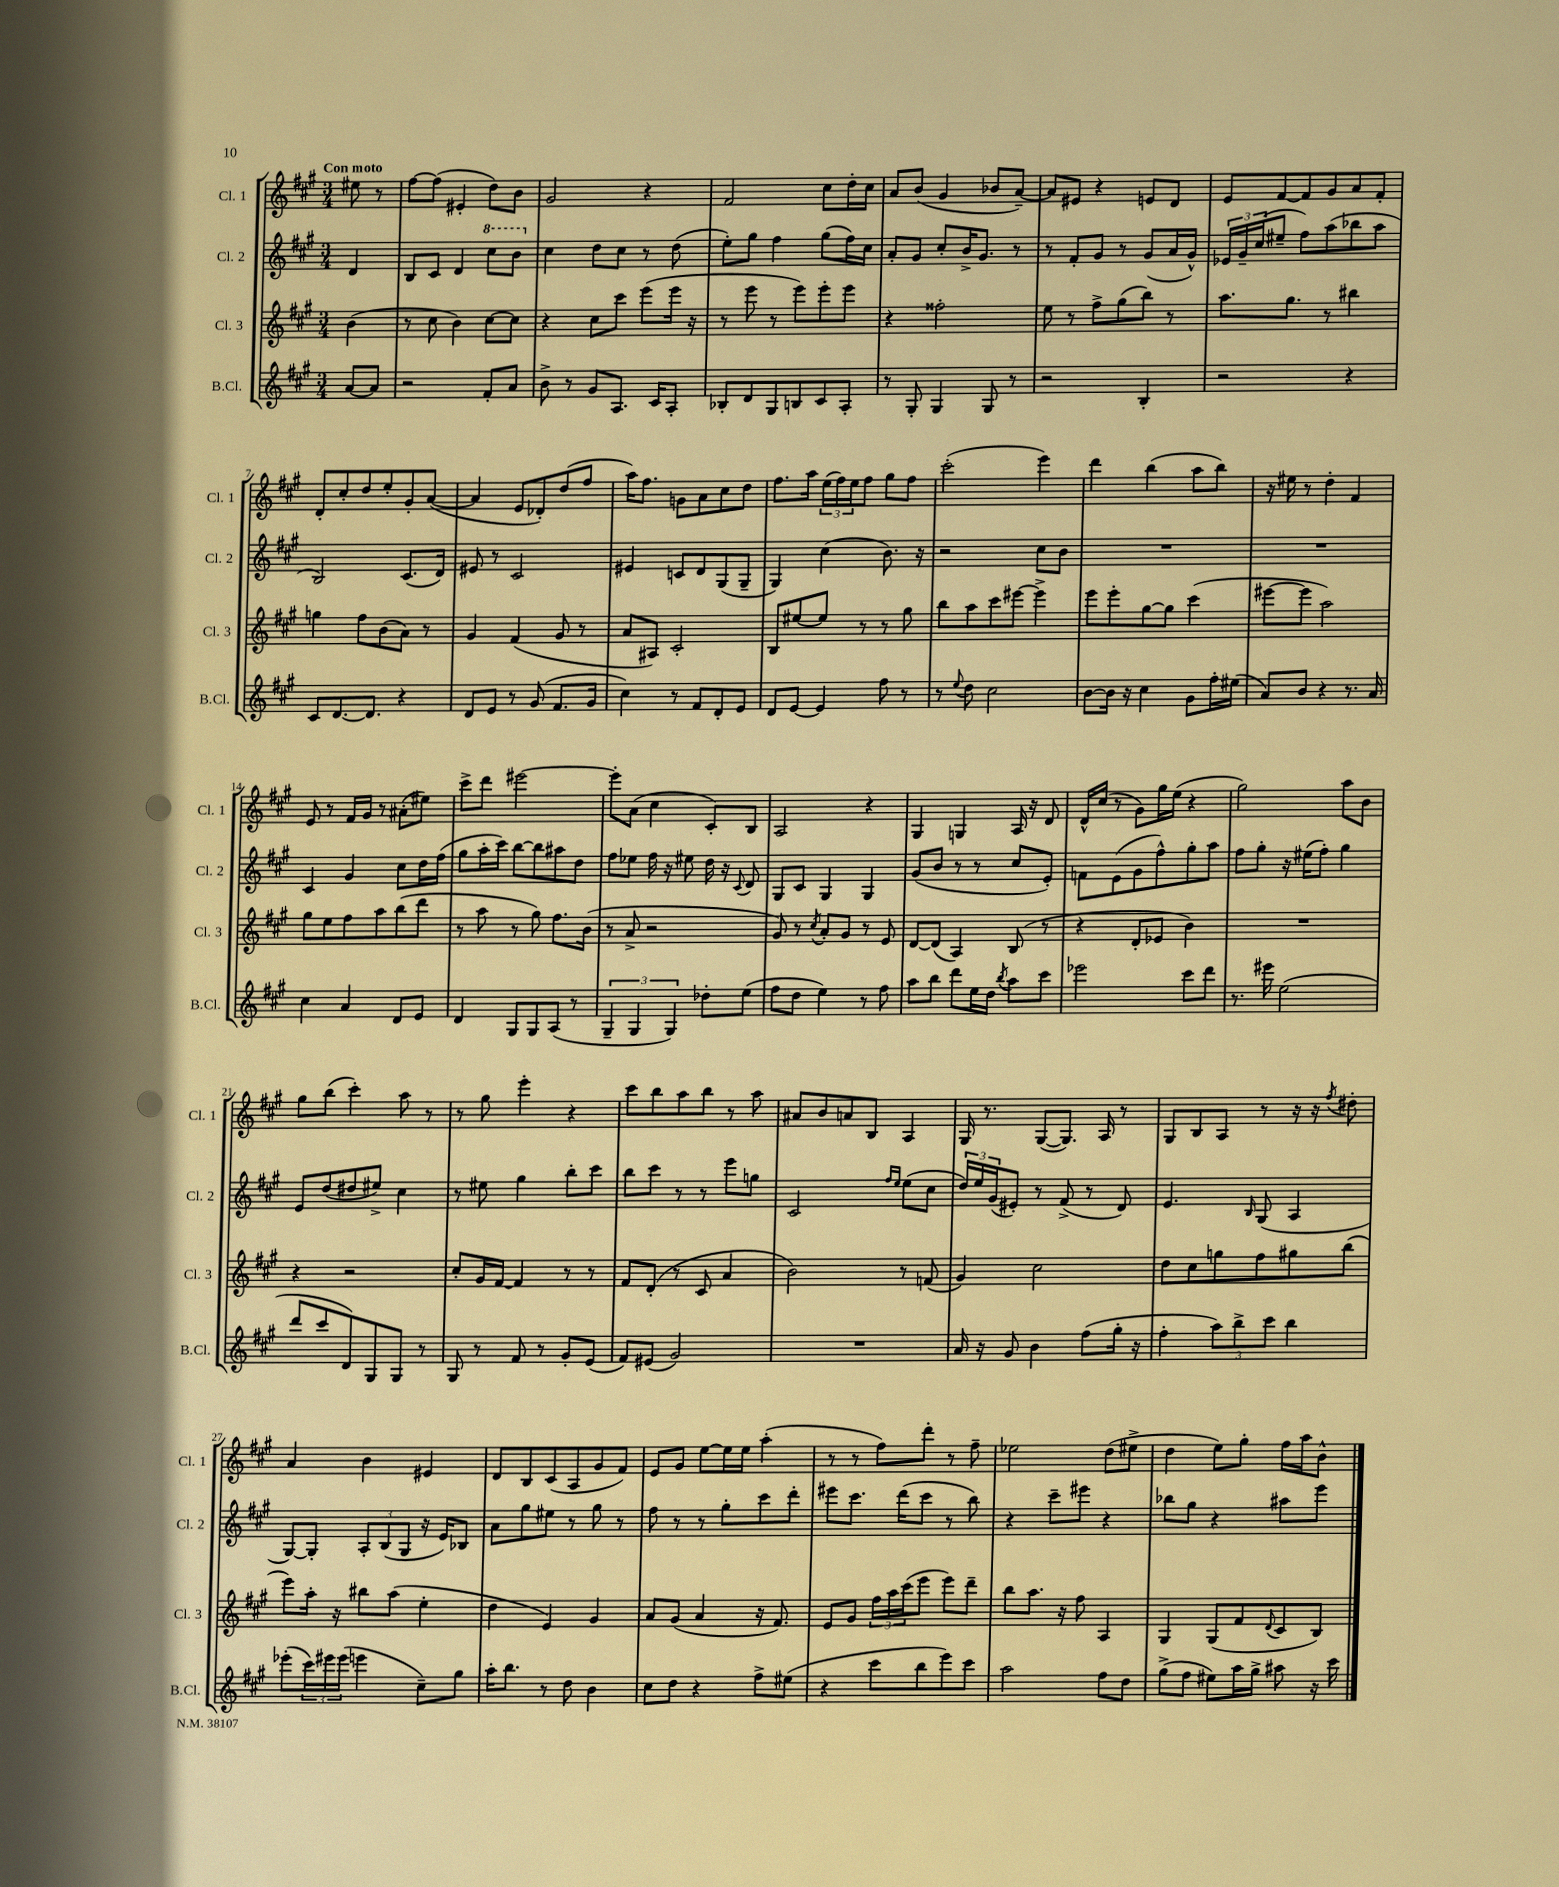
<<
\new StaffGroup <<
\new Staff = "s0" \with { instrumentName = "Cl. 1" shortInstrumentName = "Cl. 1" } {
    \clef treble \key a \major \numericTimeSignature \time 3/4 \partial 4 \tempo "Con moto"
    eis''8 r8 |
    fis''8~ fis''8( eis'4-. d''8) b'8 |
    gis'2 r4 |
    fis'2 cis''8 d''16-. cis''16 |
    a'8 b'8( gis'4 bes'8 a'8~--) |
    a'8 eis'8 r4 e'8 d'8 |
    e'8 fis'8~ fis'8 gis'8 a'8 fis'8-. |
    d'8-. cis''8-. d''8 e''8-. gis'8-. a'8~( |
    a'4 e'8 des'8-.) d''8( fis''8 |
    a''16) fis''8. g'8 a'8 cis''8 d''8 |
    fis''8. a''16 \tuplet 3/2 { e''16( fis''16) e''16 } fis''8 gis''8 fis''8 |
    cis'''2-.( e'''4) |
    d'''4 b''4( a''8 b''8) |
    r16 eis''16 r8 d''4-. fis'4 |
    e'8 r8 fis'16 gis'16 r8 ais'8-.( eis''8) |
    cis'''8-> d'''8 eis'''2~ |
    eis'''8-. a'8( cis''4 cis'8-.) b8 |
    a2 r4 |
    gis4 g4 a16 r16 d'8 |
    d'16-^ cis''16( r8 gis'8) gis''16 e''16( r4 |
    gis''2) a''8 b'8 |
    gis''8 b''8( cis'''4-.) a''8 r8 |
    r8 gis''8 e'''4-. r4 |
    cis'''8 b''8 a''8 b''8 r8 a''8 |
    ais'8 b'8 a'8 b8 a4 |
    gis16 r8. gis8~( gis8.) a16 r8 |
    gis8 b8 a8 r8 r16 r16 \acciaccatura { fis''8 } dis''8-. |
    a'4 b'4 eis'4 |
    d'8 b8 cis'8( a8 gis'8 fis'8) |
    e'8 gis'8 e''8~ e''16 e''16 a''4-.( |
    r8 r8 fis''8) d'''8-. r8 fis''8-- |
    ees''2 d''8( eis''8-> |
    d''4 e''8) gis''8-. fis''16 a''16 b'8-^ \bar "|." |
}
\new Staff = "s1" \with { instrumentName = "Cl. 2" shortInstrumentName = "Cl. 2" } {
    \clef treble \key a \major \numericTimeSignature \time 3/4 \partial 4
    d'4 |
    b8 cis'8 d'4 \ottava #1 cis'''8 b''8 \ottava #0 |
    cis''4 d''8 cis''8 r8 d''8( |
    e''8-.) gis''8 fis''4 gis''8( fis''16) cis''16 |
    a'8-. gis'8 cis''8-. b'16-> gis'8. r8 |
    r8 fis'8-. gis'8 r8 gis'8( a'16 gis'16-^) |
    \tuplet 3/2 { ees'16 gis'16-- cis''16( } eis''8-- fis''8) a''8( bes''8 a''8 |
    b2) cis'8.( d'16) |
    eis'8 r8 cis'2 |
    eis'4 c'8 d'8 gis8( gis8-- |
    gis4) cis''4( b'8.) r16 |
    r2 cis''8 b'8 |
    R2. |
    R2. |
    cis'4 gis'4 cis''8 d''16 fis''16( |
    gis''8 a''16-. cis'''16) b''8~ b''8 ais''8 d''8 |
    fis''8 ees''8 fis''16 r16 eis''8 d''16 r16 \appoggiatura { cis'8 } d'8 |
    gis8 cis'8 gis4 gis4 |
    gis'8( b'8 r8 r8 cis''8 e'8-.) |
    f'8 e'8( gis'8 fis''8-^) gis''8-. a''8 |
    fis''8 gis''8-. r16 eis''16( fis''8-.) gis''4 |
    e'8 d''8( dis''8 eis''8->) cis''4 |
    r8 eis''8 gis''4 b''8-. cis'''8 |
    b''8 cis'''8 r8 r8 e'''8 g''8 |
    cis'2 \grace { fis''16 e''16 } e''8( cis''8 |
    \tuplet 3/2 { d''16) e''16 gis'16( } eis'8-.) r8 fis'8->( r8 d'8) |
    e'4. \grace { b16 } gis8( a4 |
    gis8~) gis8-. \tuplet 3/2 { a8-. b8( gis8 } r16 e'16) bes8 |
    a'8 gis''8 eis''8 r8 gis''8 r8 |
    fis''8 r8 r8 gis''8-. cis'''8 d'''8-. |
    eis'''8 cis'''8. d'''16( cis'''8 r8 b''8) |
    r4 cis'''8-- eis'''8 r4 |
    bes''8 gis''8 r4 ais''8 e'''8 \bar "|." |
}
\new Staff = "s2" \with { instrumentName = "Cl. 3" shortInstrumentName = "Cl. 3" } {
    \clef treble \key a \major \numericTimeSignature \time 3/4 \partial 4
    b'4( |
    r8 cis''8 b'4) cis''8~ cis''8 |
    r4 cis''8 cis'''8 e'''8( e'''16 r16 |
    r8 e'''8 r8 e'''8) e'''8-. e'''8 |
    r4 fisis''2-. |
    e''8 r8 fis''8-> gis''8( b''8) r8 |
    a''8. gis''8. r8 bis''4 |
    g''4 fis''8 b'8( a'8) r8 |
    gis'4 fis'4( gis'8 r8 |
    a'8 ais8) cis'2-. |
    b8 eis''8~ eis''8 r8 r8 gis''8 |
    b''8 a''8 cis'''8 eis'''8~ eis'''4-> |
    e'''8 e'''8-. gis''8~ gis''8 cis'''4( |
    eis'''8~ eis'''8 a''2) |
    gis''8 e''8 fis''8 a''8 b''8( d'''8 |
    r8 a''8 r8 gis''8) fis''8. b'16( |
    r8 a'8-> r2 |
    gis'8) r8 \acciaccatura { cis''8 } a'8-. gis'8 r8 e'8 |
    d'8~ d'8( a4) b8( r8 |
    r4 d'8-. ees'8 b'4) |
    R2. |
    r4 r2 |
    cis''8-. gis'16 fis'16~ fis'4 r8 r8 |
    fis'8 d'8-.( r8 cis'8 a'4 |
    b'2) r8 f'8( |
    gis'4) cis''2 |
    d''8 cis''8 g''8 fis''8 gis''8 b''8( |
    e'''8) a''16-. r16 bis''8 a''8( e''4-. |
    d''4 e'4) gis'4 |
    a'8 gis'8( a'4 r16 fis'8.) |
    e'8 gis'8 \tuplet 3/2 { fis''16 a''16 cis'''16( } e'''8 e'''8) d'''8-- |
    b''8 a''8. r16 fis''8 a4 |
    gis4 gis8( fis'8 \appoggiatura { d'8 } cis'8 b8) \bar "|." |
}
\new Staff = "s3" \with { instrumentName = "B.Cl." shortInstrumentName = "B.Cl." } {
    \clef treble \key a \major \numericTimeSignature \time 3/4 \partial 4
    a'8~ a'8 |
    r2 fis'8-. a'8 |
    b'8-> r8 gis'8 a8. cis'16 a8-. |
    bes8-. d'8 gis8 b8 cis'8 a8-. |
    r8 gis8-. gis4 gis8 r8 |
    r2 b4-. |
    r2 r4 |
    cis'8 d'8.~ d'8. r4 |
    d'8 e'8 r8 gis'8( fis'8. gis'16 |
    cis''4) r8 fis'8 d'8-. e'8 |
    d'8 e'8~ e'4 fis''8 r8 |
    r8 \appoggiatura { e''8 } d''8 cis''2 |
    b'8~ b'16 r16 cis''4 gis'8 fis''16-. eis''16( |
    a'8) b'8 r4 r8. a'16 |
    cis''4 a'4 d'8 e'8 |
    d'4 gis8 gis8 a8( r8 |
    \tuplet 3/2 { gis4-- gis4 gis4) } des''8-. e''8( |
    fis''8 d''8 e''4) r8 fis''8 |
    a''8 b''8 d'''8 e''16 d''16 \acciaccatura { b''8 } a''8 cis'''8 |
    ees'''2 cis'''8 d'''8 |
    r8. eis'''16 e''2( |
    d'''8 cis'''8 d'8) gis8 gis8 r8 |
    gis8 r8 fis'8 r8 gis'8-. e'8( |
    fis'8) eis'8( gis'2) |
    R2. |
    a'16 r16 gis'8 b'4 fis''8( gis''16-. r16 |
    fis''4-. \tuplet 3/2 { a''8) b''8-> cis'''8 } b''4 |
    ees'''8-.( \tuplet 3/2 { cis'''16) eis'''16 eis'''16( } e'''4 cis''8--) gis''8 |
    a''16-. b''8. r8 d''8 b'4 |
    cis''8 d''8 r4 fis''8-> eis''8( |
    r4 cis'''8 b''8 e'''8) cis'''8 |
    a''2 fis''8 d''8 |
    gis''8->( fis''8 eis''8) a''16 gis''16-> ais''8 r16 cis'''16 \bar "|." |
}
>>
>>
